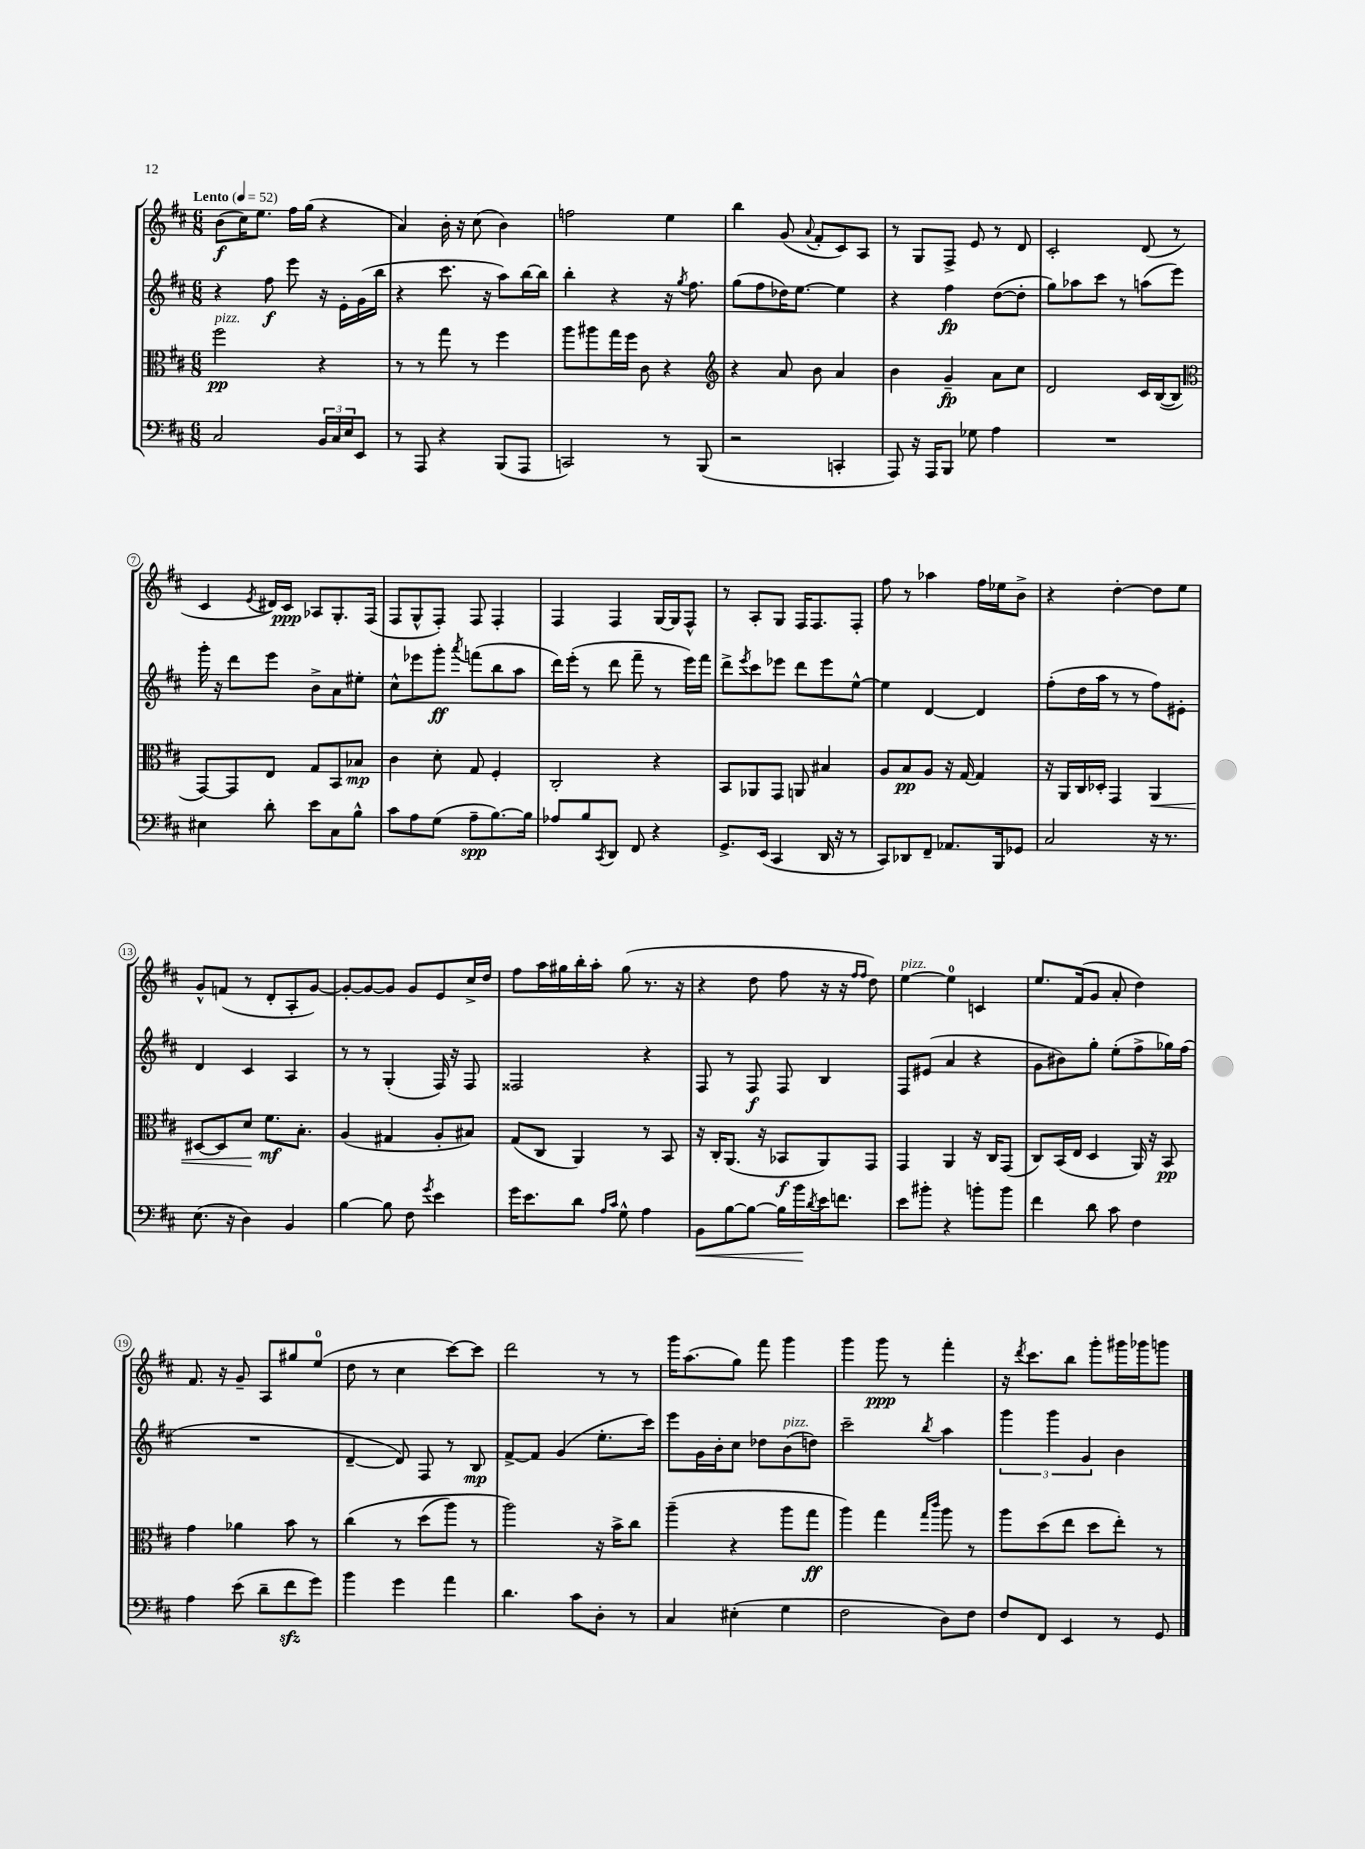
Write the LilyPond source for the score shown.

<<
\new StaffGroup <<
\new Staff = "s0" {
    \clef treble \key d \major \numericTimeSignature \time 6/8 \tempo "Lento" 4 = 52
    b'8\f( cis''16) e''8. fis''16 g''16( r4 |
    a'4) b'16-. r16 cis''8( b'4) |
    f''2 e''4 |
    b''4 g'8( \appoggiatura { a'8 } fis'8-. cis'8) a8 |
    r8 g8 fis8-> e'8 r8 d'8 |
    cis'2-. d'8( r8 |
    cis'4 \acciaccatura { e'8 } dis'16) cis'16\ppp aes8 g8.-. fis16( |
    fis8 g8-^ fis8-.) fis8 fis4-. |
    fis4 fis4 g16~ g16 fis8-^ |
    r8 a8-. g8 fis16 fis8. fis8-. |
    fis''8 r8 aes''4 fis''16 ees''16 b'8-> |
    r4 d''4~-. d''8 e''8 |
    g'8-^ f'8( r8 d'8-. a8-. g'8~) |
    g'8~-. g'8~ g'8 g'8 e'8 cis''16-> d''16 |
    fis''8 a''16 gis''16 b''16-. a''16-. gis''8( r8. r16 |
    r4 d''8 fis''8 r16 r16 \grace { fis''16 fis''16 } d''8) |
    e''4~^\markup { \italic "pizz." } e''4-0 c'4 |
    e''8. fis'16( g'8 a'8-. d''4) |
    fis'8. r16 g'8-- a8 gis''8 e''8-0( |
    d''8 r8 cis''4 cis'''8~) cis'''8 |
    d'''2 r8 r8 |
    g'''16 a''8.( g''8) fis'''8 g'''4 |
    g'''4 g'''8\ppp r8 fis'''4-. |
    r16 \acciaccatura { d'''8 } cis'''8. b''8 g'''8-. gis'''16 ges'''16 g'''8 \bar "|." |
}
\new Staff = "s1" {
    \clef treble \key d \major \numericTimeSignature \time 6/8
    r4 fis''8\f e'''8 r16 e'16-. g'16( b''16 |
    r4 cis'''8. r16 a''8) b''16~ b''16 |
    b''4-. r4 r16 \acciaccatura { g''8 } fis''8. |
    g''8( fis''8 des''16) e''8.~ e''4 |
    r4 fis''4\fp d''8~( d''8-. |
    g''8) aes''8 cis'''8 r8 a''8( e'''8) |
    g'''16-. r16 d'''8 e'''8 b'8-> a'8 eis''8-. |
    cis''8-^ ees'''8 g'''8-.\ff \acciaccatura { a'''8 } f'''8( b''8 a''8 |
    d'''16) e'''16-.( r8 d'''8 fis'''8-- r8 e'''16) fis'''16 |
    d'''8-> \acciaccatura { e'''8 } cis'''8 ees'''8 d'''8 ees'''8 e''8~-^ |
    e''4 d'4~ d'4 |
    fis''8-.( d''16 a''16 r8 r8 fis''8) eis'8-. |
    d'4 cis'4 a4 |
    r8 r8 g4-.( fis16) r16 fis8 |
    fisis2 r4 |
    fis8 r8 fis8\f fis8 b4 |
    fis8 eis'8( a'4 r4 |
    g'8 bis'8) g''8-. e''8-.( fis''8-> ges''16) fis''16( |
    R2. |
    d'4~-- d'8) fis8 r8 b8\mp |
    fis'8~-> fis'8 g'4( e''8.-. cis'''16) |
    e'''8 g'16 b'16-. cis''8 des''8 b'8^\markup { \italic "pizz." }( d''8) |
    cis'''2-- \acciaccatura { b''8 } a''4 |
    \tuplet 3/2 { g'''4 g'''4 g'4 } b'4 \bar "|." |
}
\new Staff = "s2" {
    \clef alto \key d \major \numericTimeSignature \time 6/8
    fis''2\pp^\markup { \italic "pizz." } r4 |
    r8 r8 g''8 r8 fis''4 |
    a''8 ais''8 g''16 fis''16 cis'8 r4 |
    \clef treble r4 a'8 b'8 a'4 |
    b'4 g'4--\fp a'8 cis''8 |
    d'2 cis'16 b16~( b8 |
    \clef alto g,8~) g,8 e8 g8 b,8 bes8\mp |
    cis'4 d'8-. g8 fis4-. |
    cis2-. r4 |
    b,8 aes,8 g,8 a,8 bis4 |
    a8 b8\pp a8 r16 g16~ g4 |
    r16 a,16 cis16 des16-. g,4 a,4\< |
    dis8~ dis8 d'8\! fis'8.\mf b8.-. |
    a4( gis4 a8-. bis8) |
    g8( cis8 a,4) r8 b,8 |
    r16 cis16-. a,8.( r16 bes,8\f a,8) g,8 |
    g,4 a,4 r16 cis16 g,8( |
    cis8) b,16( e16 d4 a,16) r16 b,8\pp |
    g'4 aes'4 b'8 r8 |
    cis''4\( r8 d''8( a''8) r8 |
    a''2\) r16 b'16-> cis''8 |
    a''4--( r4 a''8 g''8\ff |
    a''4) g''4 \grace { g''16 cis'''16 } a''8 r8 |
    a''8 d''8( e''8 d''8 e''8-.) r8 \bar "|." |
}
\new Staff = "s3" {
    \clef bass \key d \major \numericTimeSignature \time 6/8
    cis2 \tuplet 3/2 { b,16 cis16 e16 } e,8 |
    r8 a,,8 r4 b,,8( a,,8 |
    c,2) r8 b,,8( |
    r2 c,4-. |
    a,,8) r16 a,,16 b,,8 ges8 a4 |
    R2. |
    eis4 d'8-. e'8 cis8 b8-^ |
    cis'8 a8 g8( a8--\spp b8.~) b16 |
    aes8 b8 \acciaccatura { cis,8 } d,8 fis,8 r4 |
    g,8.-> e,16( cis,4 d,16 r16 r8 |
    cis,8) des,8 fis,8-- aes,8. b,,16 ges,8 |
    cis2 r16 r8. |
    e8.( r16 d4) b,4 |
    b4~ b8 fis8 \acciaccatura { g'8 } e'4 |
    g'16 e'8. d'8 \grace { a16 cis'16 } g8-^ a4 |
    b,8\< b8~ b8~ b16 b'16\! \acciaccatura { d'8 } e'16 f'8. |
    e'8 bis'8-. r4 b'8-. b'8 |
    fis'4 d'8 cis'8 fis4 |
    a4 e'8( d'8-- fis'8\sfz g'8) |
    b'4 g'4 a'4 |
    d'4. cis'8 d8-. r8 |
    cis4 eis4-.( g4 |
    fis2 d8) fis8 |
    fis8 fis,8 e,4 r8 g,8 \bar "|." |
}
>>
>>
\layout { \context { \Score \override BarNumber.stencil = #(make-stencil-circler 0.1 0.3 ly:text-interface::print) } }
